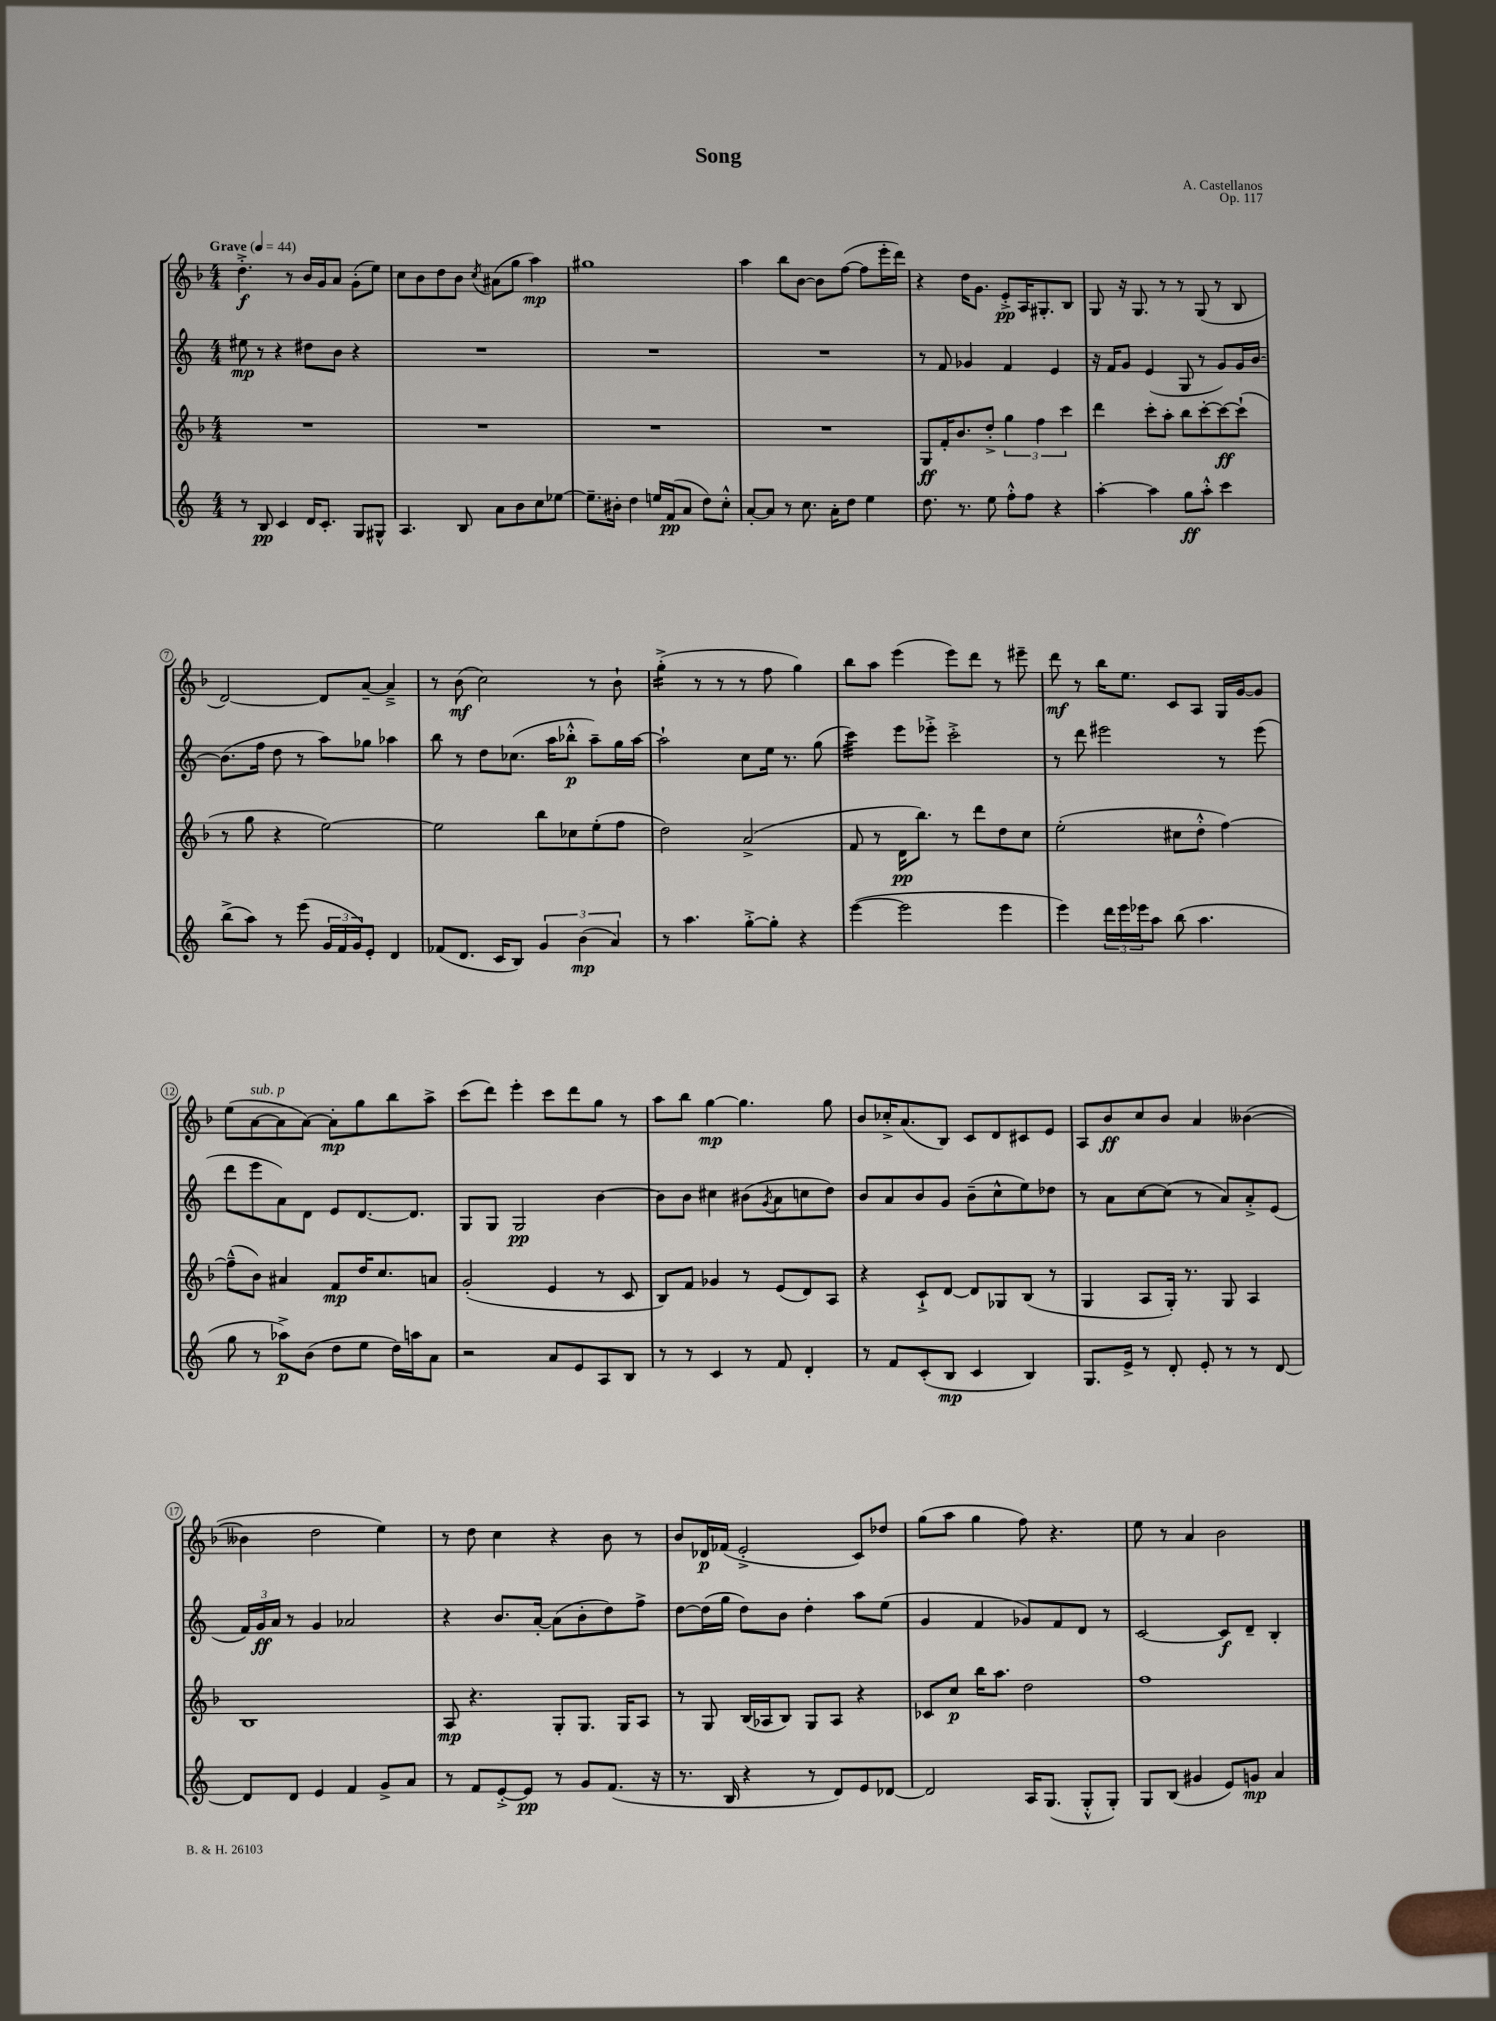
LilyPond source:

\header { title = "Song" composer = "A. Castellanos" opus = "Op. 117" }
<<
\new StaffGroup <<
\new Staff = "s0" {
    \clef treble \key f \major \numericTimeSignature \time 4/4 \tempo "Grave" 4 = 44
    d''4.-.->\f r8 bes'16 g'16 a'8 g'8-.( e''8) |
    c''8 bes'8 d''8 bes'8 \acciaccatura { c''8 } ais'8( g''8 a''4\mp) |
    gis''1 |
    a''4 bes''8 bes'8~ bes'8 f''8~( f''8 e'''16-. d'''16) |
    r4 d''16 g'8. e'8-.->\pp a16 gis8.-. bes8 |
    g8 r16 g8. r8 r8 g8( r8 bes8 |
    d'2~) d'8 a'8~-- a'4---> |
    r8 bes'8\mf( c''2) r8 bes'8-! |
    g''4:16-.->( r8 r8 r8 f''8 g''4) |
    bes''8 a''8 e'''4( e'''8) d'''8 r8 eis'''8-- |
    d'''8\mf r8 bes''16 e''8. c'8 a8 g16 g'16~ g'8 |
    e''8( a'8~^\markup { \italic "sub. p" } a'8 a'8~) a'8-.\mp g''8 bes''8 a''8-> |
    c'''8( d'''8) e'''4-. c'''8 d'''8 g''8 r8 |
    a''8 bes''8 g''4~\mp g''4. g''8 |
    bes'8 ces''16-.-> a'8.( bes8) c'8 d'8 cis'8 e'8 |
    a8 bes'8\ff c''8 bes'8 a'4 beses'4~( |
    beses'4 d''2 e''4) |
    r8 d''8 c''4 r4 bes'8 r8 |
    bes'8 des'16\p fes'16( e'2-.-> c'8) des''8 |
    g''8( a''8 g''4 f''8) r4. |
    e''8 r8 a'4 bes'2 \bar "|." |
}
\new Staff = "s1" {
    \clef treble \key c \major \numericTimeSignature \time 4/4
    eis''8\mp r8 r4 dis''8 b'8 r4 |
    R1 |
    R1 |
    R1 |
    r8 f'8 ges'4 f'4 e'4 |
    r16 f'16 g'8 e'4( g8 r8 g'8) g'16 b'16~ |
    b'8.( f''16 d''8 r8 a''8) ges''8 aes''4 |
    b''8 r8 d''8 ces''8.( a''16 bes''8-.-^\p a''8--) g''16 a''16~ |
    a''2-! c''8 e''16 r8. g''8( |
    c'''4:32) e'''8 ees'''8-.-> c'''2-.-> |
    r8 d'''8 eis'''2 r8 eis'''8( |
    d'''8 e'''8 a'8) d'8 e'8 d'8.~ d'8. |
    g8 g8 g2\pp b'4~ |
    b'8 b'8 cis''4 bis'8( \acciaccatura { g'8 } a'8 c''8 d''8) |
    b'8 a'8 b'8 g'8 b'8--( c''8-^ e''8) des''8 |
    r8 a'8 c''8~ c''8( r8 a'8) a'8-.-> e'8( |
    \tuplet 3/2 { f'16) g'16\ff a'16 } r8 g'4 aes'2 |
    r4 b'8. a'16~-. a'8( b'8-. d''8) f''8-> |
    d''8~ d''16( g''16 d''8) b'8 d''4-. a''8 e''8( |
    g'4 f'4 ges'8) f'8 d'8 r8 |
    c'2~ c'8\f d'8-- b4-. \bar "|." |
}
\new Staff = "s2" {
    \clef treble \key f \major \numericTimeSignature \time 4/4
    R1 |
    R1 |
    R1 |
    R1 |
    g8\ff f'16-. bes'8. d''8-.-> \tuplet 3/2 { g''4 f''4 c'''4 } |
    d'''4 c'''8-. a''8-. bes''8 c'''8~-. c'''8~\ff c'''8-!( |
    r8 g''8 r4 e''2~) |
    e''2 bes''8 ces''8 e''8-.( f''8 |
    d''2) a'2->( |
    f'8 r8 d'16\pp bes''8.) r8 d'''8 d''8 c''8 |
    e''2-.( cis''8 d''8-.-^ f''4~) |
    f''8---^( bes'8) ais'4 f'8\mp d''16 c''8. a'8 |
    g'2-.( e'4 r8 c'8 |
    bes8) f'8 ges'4 r8 e'8( d'8) a8 |
    r4 c'8-!-> d'8~ d'8 ges8 bes8( r8 |
    g4 a8 g16-.) r8. g8 a4 |
    bes1 |
    a8\mp r4. g8-. g8. g16 a8 |
    r8 g8 bes16( aes16 bes8) g8 aes8 r4 |
    ces'8 c''8\p bes''16 a''8. d''2 |
    f''1 \bar "|." |
}
\new Staff = "s3" {
    \clef treble \key c \major \numericTimeSignature \time 4/4
    r8 b8\pp c'4 d'16 c'8.-. g8 gis8-^ |
    a4. b8 a'8 b'8 c''8 ees''8~ |
    ees''8.-- bis'16-. d''4 e''16 f'16\pp( a'8 d''8) c''8-.-^ |
    a'8~-. a'8 r8 c''8. a'16-. d''8 e''4 |
    d''8. r8. e''8 f''8-.-^ f''8 r4 |
    a''4~-. a''4 g''8\ff a''8-.-^ c'''4 |
    b''8->( a''8) r8 e'''8( \tuplet 3/2 { g'16 f'16 g'16) } e'8-. d'4 |
    fes'8( d'8. c'16 b8) \tuplet 3/2 { g'4 b'4\mp( a'4) } |
    r8 a''4. g''8~-.-> g''8-. r4 |
    e'''4~( e'''2 e'''4 |
    e'''4) \tuplet 3/2 { d'''16 e'''16 ees'''16 } a''8 b''8( a''4. |
    g''8 r8 aes''8->\p) b'8( d''8 e''8 d''16) a''16 a'8 |
    r2 a'8 e'8 a8 b8 |
    r8 r8 c'4 r8 f'8 d'4-. |
    r8 f'8 c'8-.( b8\mp c'4 b4) |
    g8. e'16-> r8 d'8-. e'8-. r8 r8 d'8~ |
    d'8 d'8 e'4 f'4 g'8-> a'8 |
    r8 f'8 e'8~-.-> e'8\pp r8 g'8 f'8.( r16 |
    r8. b16 r4 r8 d'8) e'8 des'8~ |
    des'2 a16 g8.( g8-.-^ g8-.) |
    g8 b8( gis'4 e'8) g'8\mp a'4 \bar "|." |
}
>>
>>
\layout { \context { \Score \override BarNumber.stencil = #(make-stencil-circler 0.1 0.3 ly:text-interface::print) } }
